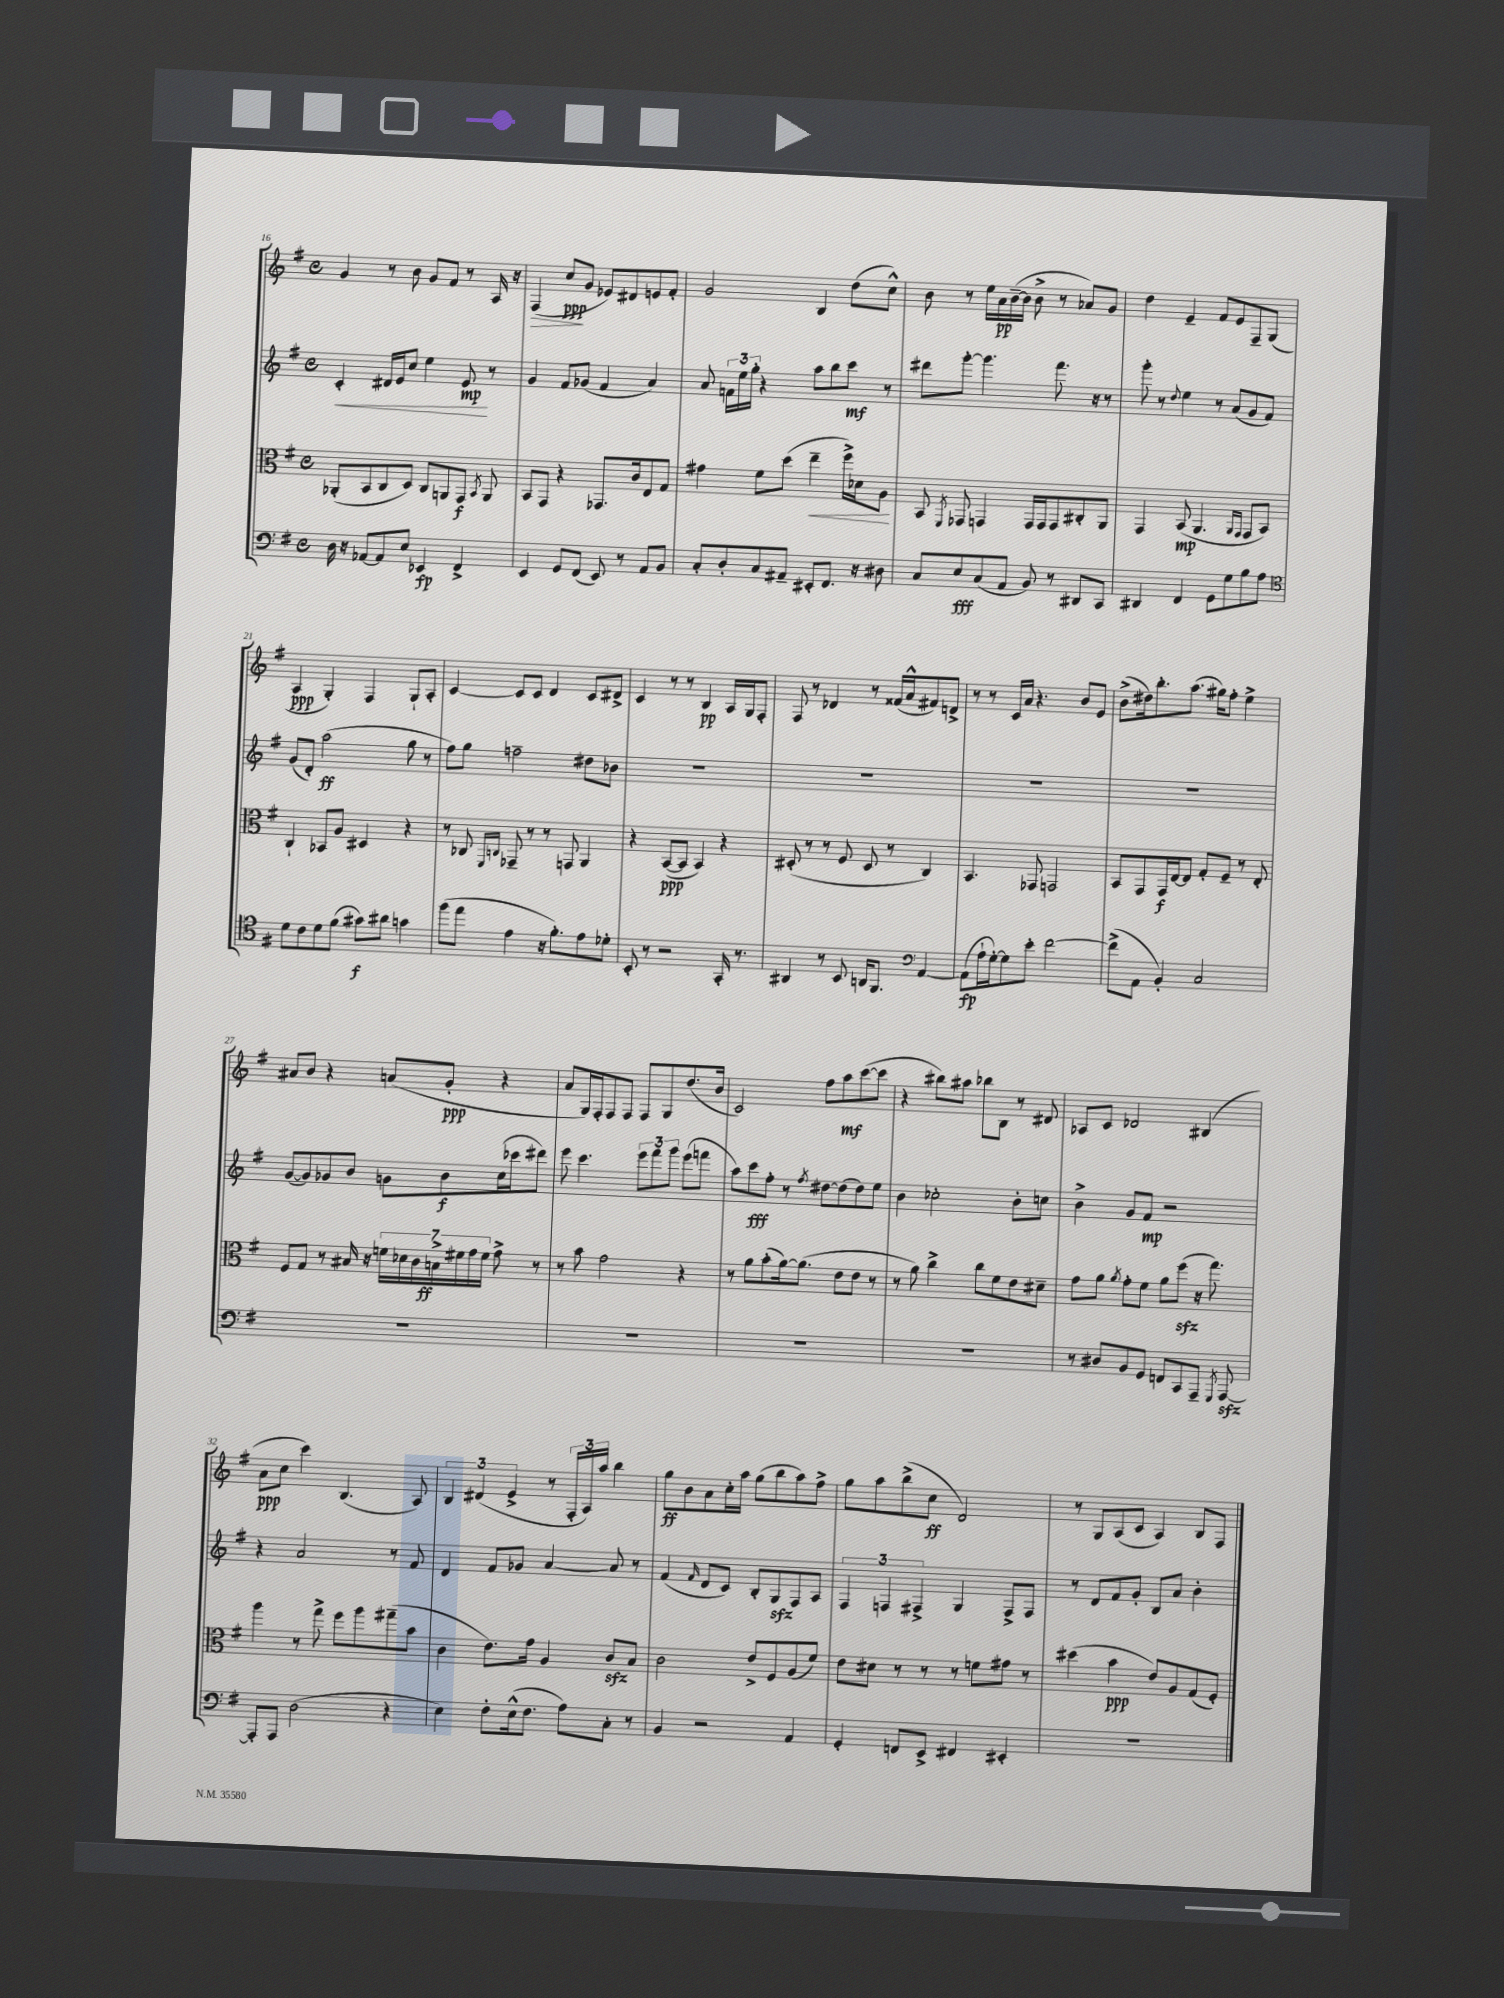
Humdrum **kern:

**kern	**dynam	**kern	**dynam	**kern	**dynam	**kern	**dynam
*part4	*part4	*part3	*part3	*part2	*part2	*part1	*part1
*staff4	*staff4	*staff3	*staff3	*staff2	*staff2	*staff1	*staff1
*clefF4	*	*clefC3	*	*clefG2	*	*clefG2	*
*k[f#]	*	*k[f#]	*	*k[f#]	*	*k[f#]	*
*M4/4	*	*M4/4	*	*M4/4	*	*M4/4	*
*met(c)	*	*met(c)	*	*met(c)	*	*met(c)	*
=16	=16	=16	=16	=16	=16	=16	=16
!	!	!	!	!	!LO:HP:b	!	!
16D\	.	(8AA-X'/L	.	4c'/	<	4g/	.
16r	.	.	.	.	.	.	.
[8AA-X/L	.	8BB/	.	.	.	.	.
8AA-/]	.	8C/	.	16d#X/LL	.	8r	.
.	.	.	.	16e/J	.	.	.
8E/J	.	8D/J)	.	8cc/J	.	8b\	.
4EE-X/	fp	8C/L	.	4ee\	.	8g/L	.
.	.	8AAn/	.	.	.	8f#/J	.
4FF#^/	.	8GG/J	f	8e/	mp	8r	.
.	.	8qBB/	.	.	.	.	.
.	.	8AA/	.	8r	[	16A/	.
.	.	.	.	.	.	16r	.
=17	=17	=17	=17	=17	=17	=17	=17
!	!	!	!	!	!	!	!LO:HP:b
4EE/	.	8BB/L	.	4g/	.	(4F#/	>
.	.	8GG/J	.	.	.	.	.
8GG/L	.	4r	.	8f#/L	.	8cc/L	ppp
(8FF#/J	.	.	.	(8g-X/J	.	8g/J	]
8EE/)	.	8.GG-X/L	.	4f#/	.	8e-X/L)	.
8r	.	.	.	.	.	8d#X/	.
.	.	16c/k	.	.	.	.	.
8AA/L	.	8E/	.	4a/)	.	8en/	.
8BB/J	.	8G/J	.	.	.	8f#'/J	.
=18	=18	=18	=18	=18	=18	=18	=18
8C'/L	.	4g#X\	.	8a/	.	2g/	.
8D'/	.	.	.	24fn\LL	.	.	.
.	.	.	.	24ee\	.	.	.
.	.	.	.	24gg'\JJ	.	.	.
8C/	.	8f#\L	.	4r	.	.	.
8AA#X~/J	.	(8dd\J	.	.	.	.	.
!	!	!	!LO:HP:b	!	!	!	!
8EE#X'/L	.	4ee~\	<	8aa\L	.	4B/	.
8.FF#/J	.	.	.	8bb\	.	.	.
.	.	16ff#^\LL)	.	8ccc\J	mf	(8dd\L	.
16r	.	16d-X\J	.	.	.	.	.
8D#X\	.	8A\J	.	8r	.	8cc^^\J)	.
.	.	.	[	.	.	.	.
=19	=19	=19	=19	=19	=19	=19	=19
8C/L	.	8BB/	.	8ddd#X\L	.	8b\	.
.	.	8qFF#/	.	.	.	.	.
8E/	fff	8GG-X/	.	[8ggg'\J	.	8r	.
(8C/	.	4GGn/	.	4.ggg\]	.	16ee\LL	.
.	.	.	.	.	.	16a\	pp
8AA/J	.	.	.	.	.	([16b~\	.
.	.	.	.	.	.	16b\JJ]	.
8BB/)	.	16GG/LL	.	.	.	8b^\	.
.	.	16GG/J	.	.	.	.	.
8r	.	8GG/	.	8.fff#\	.	8r	.
8DD#X/L	.	8C#X'/	.	.	.	8a-X/L)	.
.	.	.	.	16r	.	.	.
8CC/J	.	8AA/J	.	8r	.	8g/J	.
=20	=20	=20	=20	=20	=20	=20	=20
4DD#X/	.	4GG/	.	8ggg'\	.	4dd\	.
.	.	.	.	8r	.	.	.
.	.	.	.	8qqdd/	.	.	.
4FF#/	.	(8BB/	mp	4ee\	.	4e~/	.
.	.	4.AA/	.	.	.	.	.
8GG\L	.	.	.	8r	.	8f#/L	.
8G\	.	.	.	(8a/L	.	8e/	.
.	.	16qqAA/LL	.	.	.	.	.
.	.	16qqGG/JJ	.	.	.	.	.
8B\	.	8GG/L	.	8g/	.	8F#~/	.
8A\J	.	8BB/J)	.	8f#/J)	.	(8G/J	.
!!LO:LB:g=z
=21	=21	=21	=21	=21	=21	=21	=21
*clefC4	*	*	*	*	*	*	*
8d\L	.	4C`/	.	(8g/L	.	4A/	ppp
8c\	.	.	.	8d'/J)	.	.	.
8d\	.	8BB-X/L	.	(2aa\	ff	4G'/)	.
(8f#\J	.	8A/J	.	.	.	.	.
8g#X\L)	f	4D#X/	.	.	.	4F#/	.
8a#X\J	.	.	.	.	.	.	.
4gn\	.	4r	.	8gg\	.	8G`/L	.
.	.	.	.	8r	.	8A'/J	.
=22	=22	=22	=22	=22	=22	=22	=22
(8ff#\L	.	8r	.	8ff#\L)	.	[4c/	.
8ee\J	.	8C-X/	.	8gg\J	.	.	.
.	.	16qqFF#/LL	.	.	.	.	.
.	.	16qqCn/JJ	.	.	.	.	.
4e\	.	8GG-X~/	.	2ffn~\	.	8c/L]	.
.	.	8r	.	.	.	8c/J	.
16r	.	8r	.	.	.	4d/	.
8.f#'\L)	.	.	.	.	.	.	.
.	.	8GGn/	.	.	.	.	.
8e\	.	4AA/	.	8dd#X\L	.	8c/L	.
8d-X'\J	.	.	.	8b-X\J	.	8d#X^/J	.
=23	=23	=23	=23	=23	=23	=23	=23
8BB'/	.	4r	.	1r	.	4c/	.
8r	.	.	.	.	.	.	.
2r	.	([8BB/L	ppp	.	.	8r	.
.	.	8BB/J]	.	.	.	8r	.
.	.	4BB/)	.	.	.	4B/	pp
16GG'/	.	4r	.	.	.	16A/LL	.
8.r	.	.	.	.	.	16G/J	.
.	.	.	.	.	.	8F#'/J	.
=24	=24	=24	=24	=24	=24	=24	=24
4AA#X/	.	(8D#X'/	.	1r	.	8F#/	.
.	.	8r	.	.	.	8r	.
8r	.	8r	.	.	.	4d-X/	.
8BB/	.	8F#/	.	.	.	.	.
16AAn/KL	.	8D#/	.	.	.	8r	.
8.FF#/J	.	.	.	.	.	.	.
.	.	8r	.	.	.	(16f##X/LL	.
.	.	.	.	.	.	16a^^/J	.
*clefF4	*	*	*	*	*	*	*
[4AA/	.	4C/)	.	.	.	8f#X/)	.
.	.	.	.	.	.	8dn^/J	.
=25	=25	=25	=25	=25	=25	=25	=25
(8AA\L]	fp	4.BB/	.	1r	.	8r	.
16A`\L	.	.	.	.	.	8r	.
[16G'\J)	.	.	.	.	.	.	.
8G\]	.	.	.	.	.	16c/LL	.
.	.	.	.	.	.	16a/JJ	.
8e'\J	.	8GG-X/	.	.	.	4.r	.
[2f#\	.	2GGn/	.	.	.	.	.
.	.	.	.	.	.	8b/L	.
.	.	.	.	.	.	8e/J	.
=26	=26	=26	=26	=26	=26	=26	=26
(8f#^\L]	.	8BB/L	.	1r	.	(8b^\L	.
8AA\J	.	8GG/	.	.	.	16dd#X\k)	.
.	.	.	.	.	.	8.bb'\	.
4BB'/)	.	16GG/L	f	.	.	.	.
.	.	[16E/J	.	.	.	.	.
.	.	8E/J]	.	.	.	(8.aa\J	.
2C/	.	8G'/L	.	.	.	.	.
.	.	.	.	.	.	16gg#X\KL)	.
.	.	8F#~/J	.	.	.	8ff#'\J	.
.	.	8r	.	.	.	4ee^\	.
.	.	8E'/	.	.	.	.	.
!!LO:LB:g=z
=27	=27	=27	=27	=27	=27	=27	=27
1r	.	8F#/L	.	([8g/L	.	8a#X/L	.
.	.	8G/J	.	8g/])	.	8b/J	.
.	.	8r	.	8g-X/	.	4r	.
.	.	16B#X/	.	8b/J	.	.	.
.	.	16r	.	.	.	.	.
.	.	28fn\LL	.	8gn\L	.	(8an/L	.
.	.	28d-X\	.	.	.	.	.
.	.	28c\	.	.	.	.	.
.	.	28Bn^\	ff	.	.	.	.
.	.	.	.	8b\	f	8g'/J	ppp
.	.	28f#X\	.	.	.	.	.
.	.	28g\	.	.	.	.	.
.	.	28f#\JJ	.	.	.	.	.
.	.	8g^\	.	(16cc\L	.	4r	.
.	.	.	.	16ccc-X\J	.	.	.
.	.	8r	.	8ddd#X\J)	.	.	.
=28	=28	=28	=28	=28	=28	=28	=28
1r	.	8r	.	8eee\	.	8a/L	.
.	.	8b\	.	4.ccc\	.	16G/L)	.
.	.	.	.	.	.	16F#'/J	.
.	.	2g\	.	.	.	8F#/	.
.	.	.	.	.	.	8F#/J	.
.	.	.	.	12eee\L	.	8F#/L	.
.	.	.	.	12fff#\	.	.	.
.	.	.	.	.	.	8G/	.
.	.	.	.	12ggg\J	.	.	.
.	.	4r	.	(8eee\L	.	(8.dd/	.
.	.	.	.	8fffn\J	.	.	.
.	.	.	.	.	.	16b/Jk	.
=29	=29	=29	=29	=29	=29	=29	=29
1r	.	8r	.	8aa\L)	.	2c/)	.
.	.	8a\L	.	8ccc\	fff	.	.
.	.	(8b'\	.	8ff#'\J	.	.	.
.	.	[16a\k)	.	8r	.	.	.
.	.	(8.a\J]	.	.	.	.	.
.	.	.	.	8qff#/	.	.	.
.	.	.	.	[8dd#X\L	.	8ff#\L	.
.	.	8e\L	.	(8dd#\]	.	8aa\	mf
.	.	8e\J	.	8dd#\)	.	([8ccc\	.
.	.	8r	.	8ee\J	.	8ccc\J]	.
=30	=30	=30	=30	=30	=30	=30	=30
1r	.	8r	.	4b\	.	4r	.
.	.	8a\)	.	.	.	.	.
.	.	4cc^\	.	2cc-X'\	.	8bb#X\L)	.
.	.	.	.	.	.	8aa#X\J	.
.	.	8cc\L	.	.	.	8bb-X\L	.
.	.	8f#\	.	.	.	8B\J	.
.	.	8e\	.	8b'\L	.	8r	.
.	.	8d#X~\J	.	8ccn\J	.	8d#X/	.
=31	=31	=31	=31	=31	=31	=31	=31
8r	.	8g\L	.	4b^\	.	8A-X/L	.
8D#X/L	.	8a\J	.	.	.	8c/J	.
.	.	8qa/	.	.	.	.	.
8BB/	.	8g'\L	.	8g/L	.	2d-X/	.
8GG/J	.	8f#\J	.	8f#/J	mp	.	.
8FFn/L	.	8a\L	.	2r	.	.	.
8CC/	.	(8ff#zz\J	.	.	.	.	.
8AAA~/J	.	16r	.	.	.	(4B#X/	.
.	.	8.gg\)	.	.	.	.	.
8qGGG/	.	.	.	.	.	.	.
[8AAAzz/	.	.	.	.	.	.	.
!!LO:LB:g=z
=32	=32	=32	=32	=32	=32	=32	=32
8AAA'/L]	.	4aa\	.	4r	.	8a\L	ppp
8AAA/J	.	.	.	.	.	8cc\J	.
(2D\	.	8r	.	2a/	.	4ccc\)	.
.	.	8gg^\	.	.	.	.	.
.	.	8ff#\L	.	.	.	(4.B/	.
.	.	8aa\	.	.	.	.	.
4r	.	(8gg#X~\	.	8r	.	.	.
.	.	8b\J	.	8f#/	.	8A/)	.
=33	=33	=33	=33	=33	=33	=33	=33
4E\)	.	4c\	.	4d/	.	6B/	.
.	.	.	.	.	.	(6d#X/	.
8F#'\L	.	8.e\L)	.	8f#/L	.	.	.
.	.	.	.	.	.	6e^/	.
(16E^^\k	.	.	.	8g-X/J	.	.	.
8.F#\J	.	16g\Jk	.	.	.	.	.
.	.	4A/	.	[4a/	.	8r	.
8A\L)	.	.	.	.	.	24F#'/LL	.
.	.	.	.	.	.	24A/)	.
.	.	.	.	.	.	24aa/JJ	.
8C'\J	.	8czz/L	.	8a/]	.	4bb\	.
8r	.	8B/J	.	8r	.	.	.
=34	=34	=34	=34	=34	=34	=34	=34
4BB/	.	2c\	.	(4f#/	.	8gg\L	ff
.	.	.	.	.	.	8b\	.
.	.	.	.	16qqf#/	.	.	.
2r	.	.	.	8d/L	.	8a\	.
.	.	.	.	8c/J)	.	16cc'\L	.
.	.	.	.	.	.	16aa\JJ	.
.	.	8e^/L	.	8B'/L	.	(8gg\L	.
.	.	8F#/	.	8Gzz/	.	8bb\	.
4AA/	.	(8A/	.	8F#/	.	8aa\)	.
.	.	8f#/J)	.	8A/J	.	8ff#^\J	.
=35	=35	=35	=35	=35	=35	=35	=35
4GG'/	.	8e\L	.	6F#/	.	8gg\L	.
.	.	8d#X\J	.	.	.	8aa\	.
.	.	.	.	6Fn/	.	.	.
8FFn/L	.	8r	.	.	.	(8bb^\	.
.	.	.	.	6F#X^/	.	.	.
8EE^/J	.	8r	.	.	.	8cc\J	ff
4FF#X/	.	8r	.	4G/	.	2d/)	.
.	.	8fn\L	.	.	.	.	.
4EE#X'/	.	8g#X\J	.	8F#^/L	.	.	.
.	.	8r	.	8F#/J	.	.	.
=36	=36	=36	=36	=36	=36	=36	=36
1r	.	(4dd#X\	.	8r	.	8r	.
.	.	.	.	8d/L	.	8G/L	.
.	.	4b\	ppp	8f#/	.	(8A/	.
.	.	.	.	8g'/J	.	8c/J	.
.	.	8e/L)	.	8B/L	.	4A/)	.
.	.	8A/	.	8a/J	.	.	.
.	.	(8G/	.	4b'\	.	8B/L	.
.	.	8F#'/J)	.	.	.	8F#/J	.
==	==	==	==	==	==	==	==
*-	*-	*-	*-	*-	*-	*-	*-
